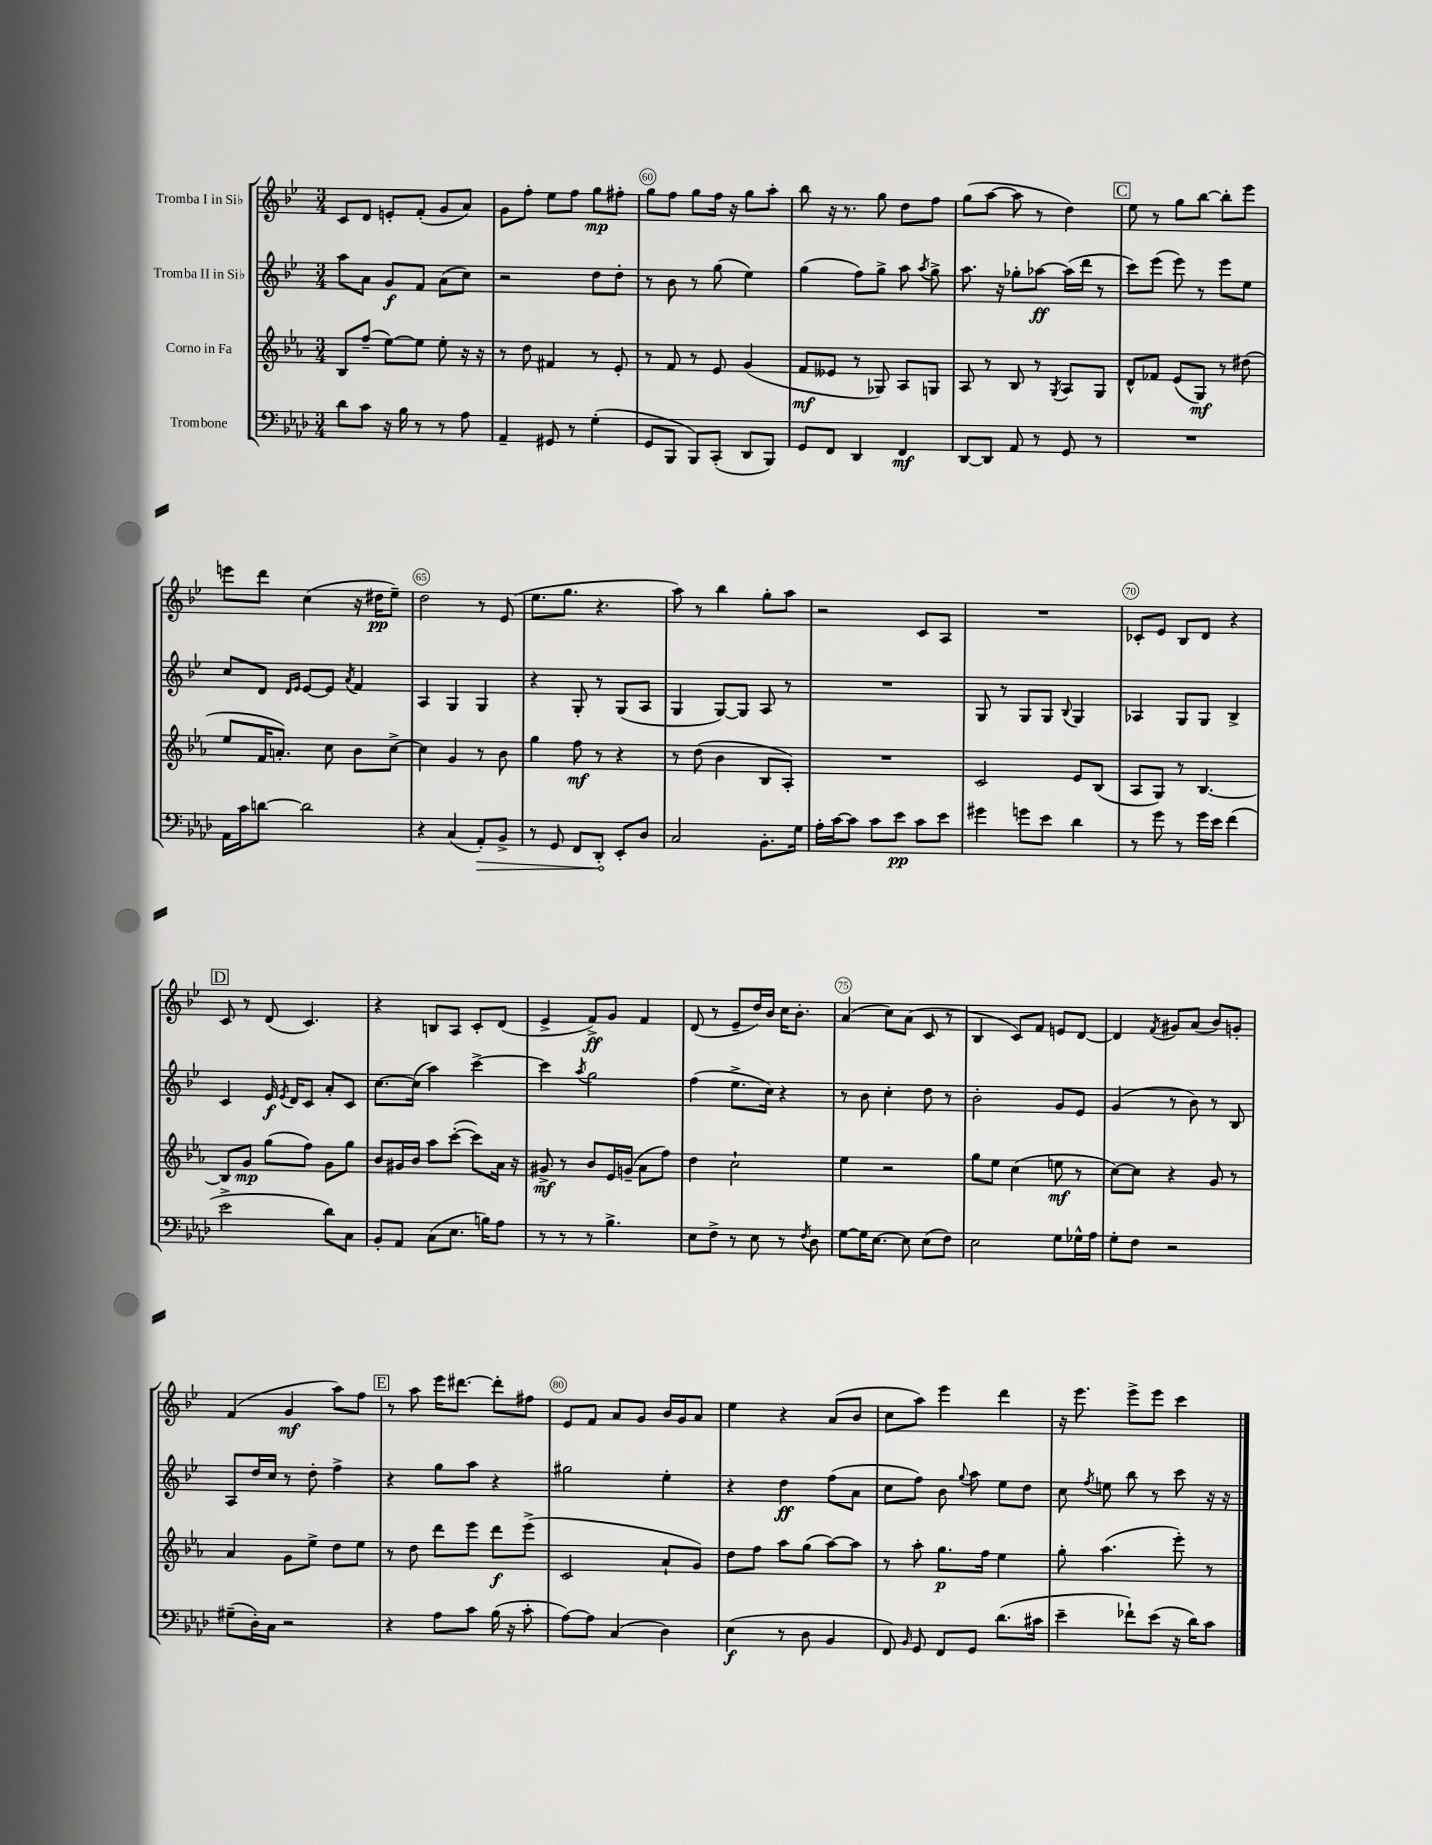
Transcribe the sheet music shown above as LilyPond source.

<<
\new StaffGroup <<
\new Staff = "s0" \with { instrumentName = "Tromba I in Sib" } {
    \clef treble \key bes \major \numericTimeSignature \time 3/4
    \autoBeamOff c'8[ d'8] e'8[-. f'8]-.( g'8[ a'8]) |
    g'8[ f''8]-. ees''8[ f''8] g''8[\mp fis''8]-. |
    g''8[ f''8] g''8[ f''16] r16 g''8[ a''8]-. |
    bes''8 r16 r8. g''8 d''8[ f''8] |
    g''8[( a''8]~ a''8 r8 d''4) |
    \mark \markup { \box "C" } ees''8 r8 g''8[ bes''8]~ bes''8[-. ees'''8] |
    e'''8[ d'''8] c''4( r16 dis''16[\pp ees''8]--) |
    d''2 r8 ees'8( |
    ees''8.[ g''8.] r4. |
    a''8) r8 bes''4 g''8[-. a''8] |
    r2 c'8[ a8] |
    R2. |
    ces'8[-. ees'8] bes8[ d'8] r4 |
    \mark \markup { \box "D" } c'8 r8 d'8( c'4.) |
    r4 b8[ a8] c'8[-. d'8]( |
    ees'4-> f'8[->\ff) g'8] f'4 |
    d'8( r8 ees'8[-- d''16) bes'16] c''16[ bes'8.]-. |
    a'4( c''8[) a'8]( c'8 r8 |
    bes4 c'8[) f'8] e'8[ d'8]~ |
    d'4 \acciaccatura { f'8 } gis'8[ a'8]( bes'8[) g'8]-. |
    f'4( g'4\mf a''8[) f''8] |
    \mark \markup { \box "E" } r8 a''8 ees'''16[ dis'''8.]~ dis'''8[-. fis''8] |
    ees'8[ f'8] a'8[ g'8] bes'16[ g'16 a'8] |
    ees''4 r4 a'8[( bes'8] |
    c''8[ a''8]) ees'''4 d'''4 |
    r16 ees'''8. ees'''8[-> ees'''8] c'''4 \bar "|." |
}
\new Staff = "s1" \with { instrumentName = "Tromba II in Sib" } {
    \clef treble \key bes \major \numericTimeSignature \time 3/4
    \autoBeamOff a''8[ a'8] g'8[\f f'8] a'8[( c''8]) |
    r2 d''8[ d''8]-. |
    r8 bes'8 r8 g''8( ees''4) |
    g''4( f''8[) g''8]-> a''8 \acciaccatura { a''8 } g''8-> |
    a''8. r16 ges''8[-. aes''8]~\ff aes''16[( d'''16] r8 |
    \mark \markup { \box "C" } c'''8[) ees'''8]( ees'''8) r8 ees'''8[ ees''8] |
    c''8[ d'8] \grace { d'16[ ees'16] } ees'8[~ ees'8] \acciaccatura { a'8 } f'4 |
    a4 g4 g4 |
    r4 g8-. r8 g8[( a8] |
    g4 g8[~) g8] a8 r8 |
    R2. |
    g8 r8 g8[ g8] \appoggiatura { bes8 } g4 |
    aes4 g8[ g8] bes4-> |
    \mark \markup { \box "D" } c'4 ees'16\f \acciaccatura { ees'8 } d'16[ c'8] a'8[-. c'8] |
    c''8.[~ c''16]( a''4) c'''4~-> |
    c'''4 \acciaccatura { a''8 } g''2 |
    f''4( ees''8.[-> c''16]) r4 |
    r8 bes'8 c''4-. d''8 r8 |
    bes'2-. g'8[ ees'8] |
    g'4( r8 bes'8) r8 bes8 |
    a8[ d''16 c''16] r8 d''8-. f''4-> |
    \mark \markup { \box "E" } r4 g''8[ a''8] r4 |
    gis''2 ees''4-. |
    r4 d''4\ff f''8[( a'8] |
    c''8[ f''8]) bes'8 \appoggiatura { g''8 } a''8 ees''8[ d''8] |
    c''8 \acciaccatura { f''8 } e''8 bes''8 r8 c'''8 r16 r16 \bar "|." |
}
\new Staff = "s2" \with { instrumentName = "Corno in Fa" } {
    \clef treble \key ees \major \numericTimeSignature \time 3/4
    \autoBeamOff bes8[ f''8]--( ees''8[~) ees''8] ees''8-. r16 r16 |
    r8 d''8 fis'4 r8 ees'8-. |
    r8 f'8 r8 ees'8 g'4( |
    f'8[\mf eeses'8] r8 ges8) aes8[ g8] |
    aes8 r8 bes8 r8 \acciaccatura { g8 } aes8[ g8] |
    \mark \markup { \box "C" } d'8[-^ fes'8] ees'8[( g8]\mf) r8 dis''8( |
    ees''8[ f'16 a'8.]-.) c''8 bes'8[ c''8]~-> |
    c''4 g'4 r8 bes'8 |
    g''4 f''8\mf r8 r4 |
    r8 d''8( bes'4 bes8[ aes8]-.) |
    R2. |
    c'2 ees'8[ bes8]( |
    aes8[ g8]) r8 bes4.~ |
    \mark \markup { \box "D" } bes8[ g'8]\mp g''8[( f''8]) g'8[ g''8] |
    bes'8[ gis'16 bes'16] aes''8[ c'''8]~-.( c'''8[) aes'16] r16 |
    gis'8->\mf r8 bes'8[ ees'16 g'16]--( aes'8[ f''8]) |
    d''4 c''2-! |
    ees''4 r2 |
    g''8[ ees''8] c''4( e''8\mf r8 |
    c''8[~) c''8] r4 g'8 r8 |
    aes'4 g'8[ ees''8]-> d''8[ ees''8] |
    \mark \markup { \box "E" } r8 d''8 d'''8[ ees'''8] d'''8[\f ees'''8]->( |
    c'2 aes'8[-! g'8]) |
    d''8[ f''8] aes''8[ g''8]( aes''8[~) aes''8] |
    r8 aes''8-. g''8.[\p f''16] ees''4 |
    g''8-. aes''4.( ees'''8-.) r8 \bar "|." |
}
\new Staff = "s3" \with { instrumentName = "Trombone" } {
    \clef bass \key aes \major \numericTimeSignature \time 3/4
    \autoBeamOff des'8[ c'8] r16 bes16 r8 r8 aes8 |
    aes,4-- gis,8 r8 g4-.( |
    g,8[ bes,,8] bes,,8[) c,8]-.( des,8[ bes,,8]) |
    g,8[ f,8] des,4 f,4\mf |
    des,8[~ des,8] aes,8 r8 g,8 r8 |
    \mark \markup { \box "C" } R2. |
    aes,16[ c'16 d'8]~ d'2 |
    r4 c4( \once \override Hairpin.circled-tip = ##t aes,8[-.\>) bes,8]-> |
    r8 g,8 f,8[ des,8]-.\! ees,8[-. des8] |
    c2 bes,8.[-. g16] |
    aes16[-. c'16~ c'8] c'8[ ees'8]\pp c'8[ ees'8] |
    gis'4 g'8[ ees'8] des'4 |
    r8 g'8 r8 g'16[ ees'16] f'4( |
    \mark \markup { \box "D" } ees'2-> des'8[) c8] |
    bes,8[-. aes,8] c8[( ees8.] b16[) aes8] |
    r8 r8 r8 bes4.-> |
    ees8[ f8]-> r8 ees8 r8 \acciaccatura { f8 } des8 |
    g8[~ g16 ees8.]~ ees8 ees8[( f8]) |
    ees2 g8[ ges16-^ aes16] |
    g8[-. f8] r2 |
    gis8[--( des16-.) c16] r2 |
    \mark \markup { \box "E" } r4 aes8[ c'8] bes16( r16 c'8-. |
    aes8[~) aes8] c4( des4) |
    ees4\f( r8 des8 bes,4 |
    f,8) \grace { bes,16 } g,8 f,8[ g,8] des'8.[( cis'16] |
    ees'4-- fes'8[-!) ees'8]( r16 des'16[) c'8] \bar "|." |
}
>>
>>
\layout { \context { \Score currentBarNumber = #58 \override BarNumber.break-visibility = ##(#f #t #t) barNumberVisibility = #(every-nth-bar-number-visible 5) \override BarNumber.stencil = #(make-stencil-circler 0.1 0.3 ly:text-interface::print) } }
